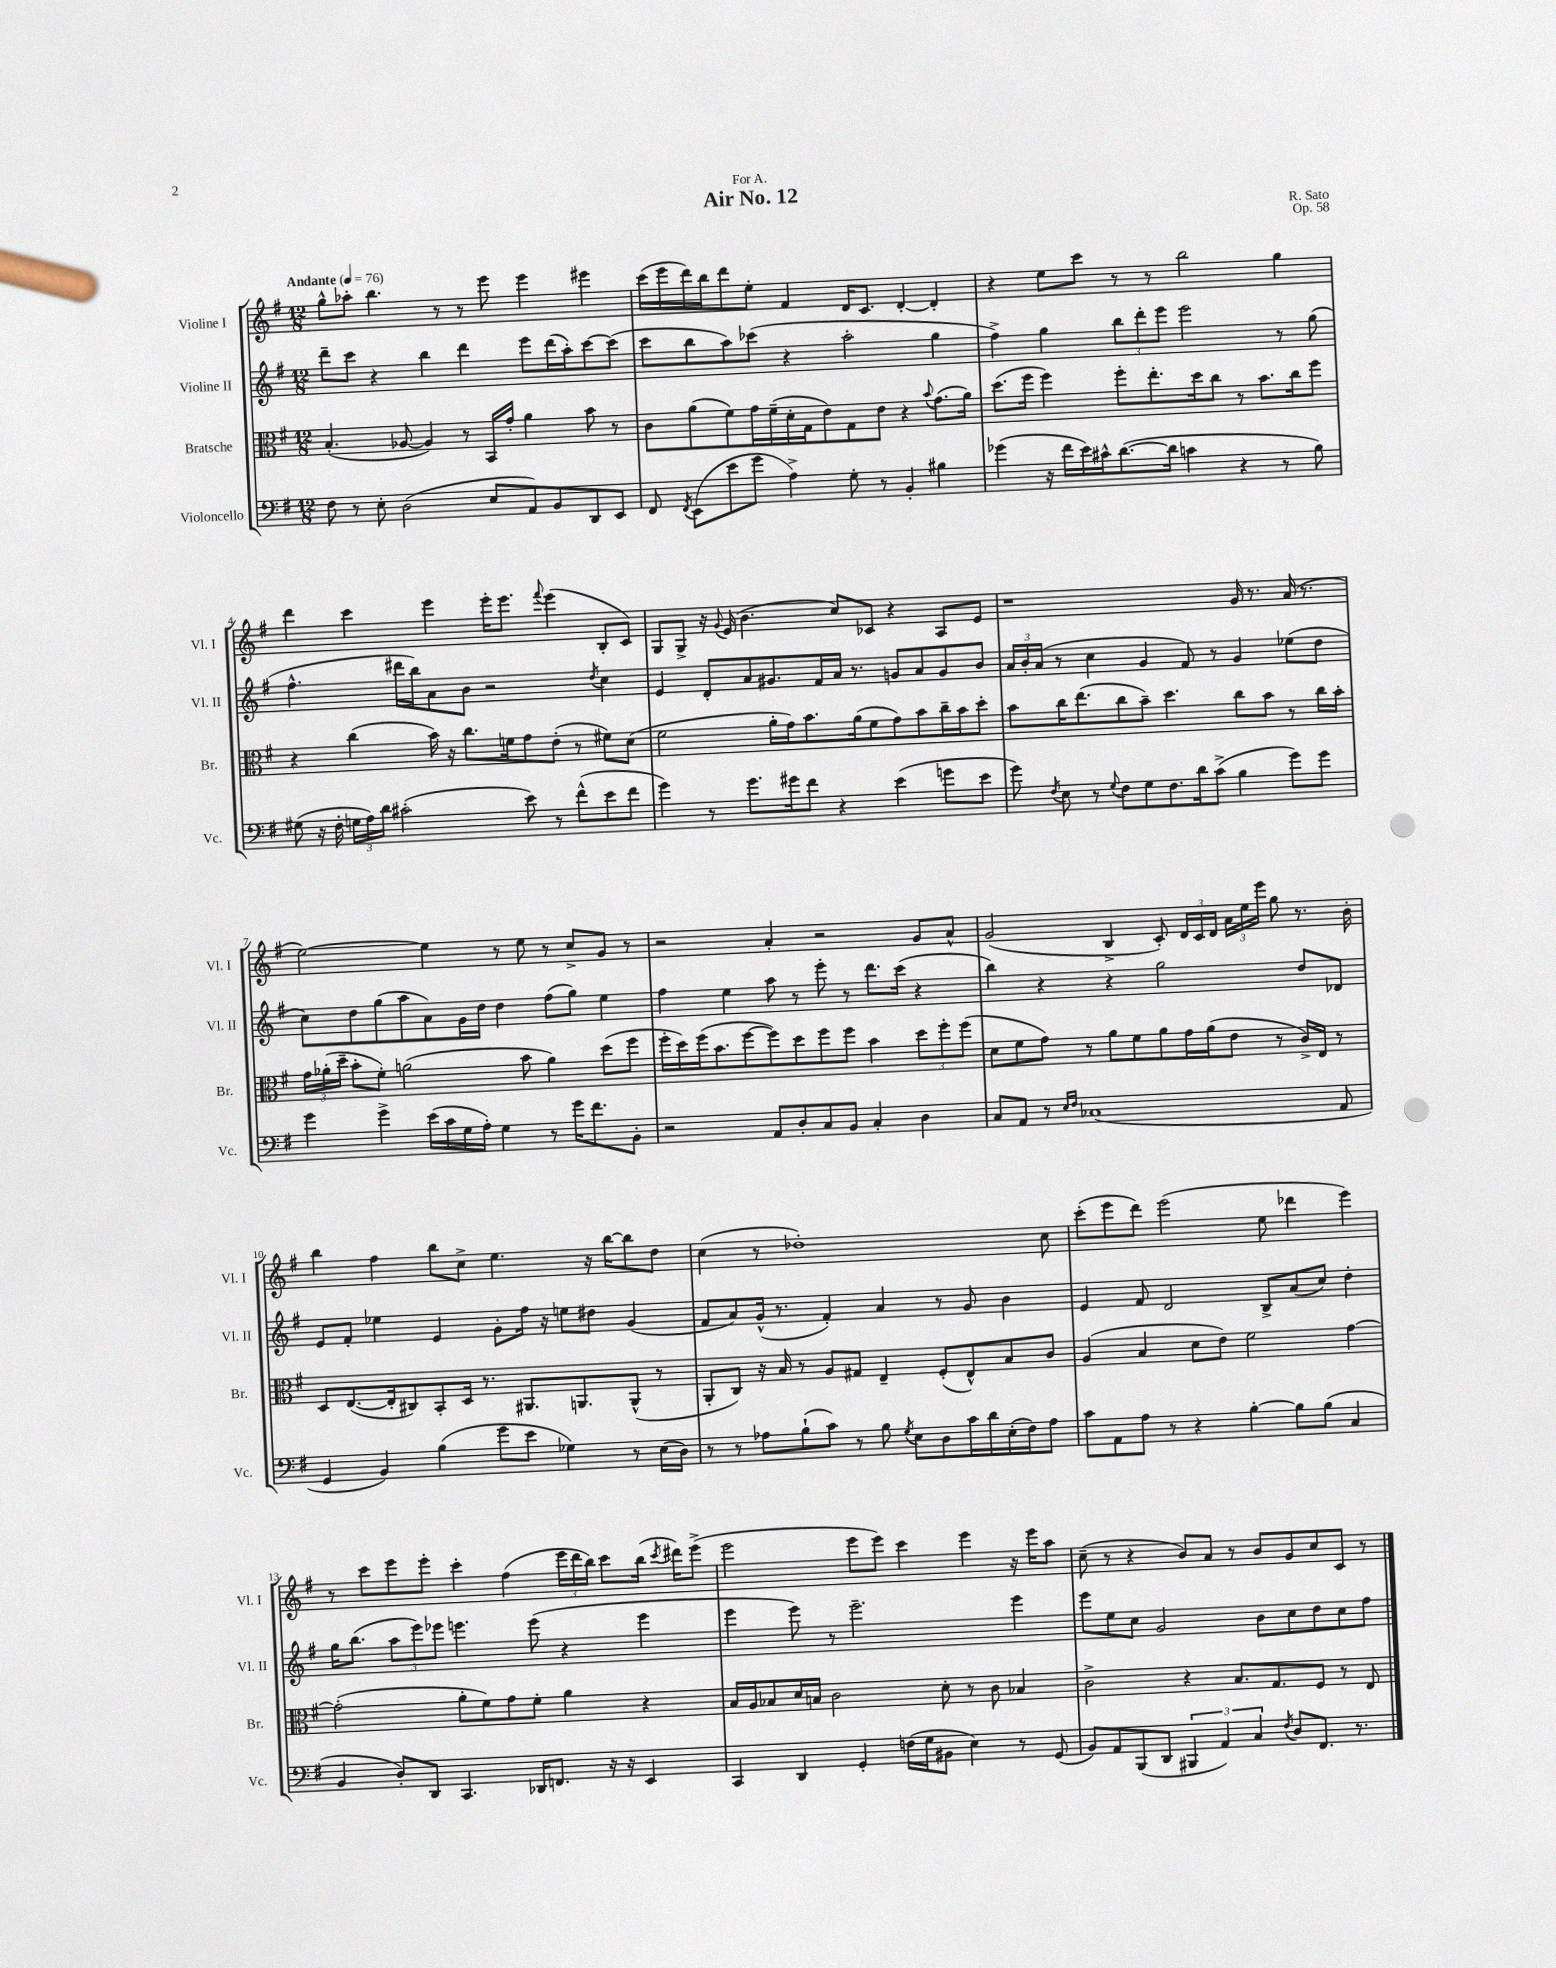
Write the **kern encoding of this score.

**kern	**kern	**kern	**kern
*staff4	*staff3	*staff2	*staff1
*clefF4	*clefC3	*clefG2	*clefG2
*k[f#]	*k[f#]	*k[f#]	*k[f#]
*M12/8	*M12/8	*M12/8	*M12/8
*MM76	*MM76	*MM76	*MM76
8F#	(4.B'	8ddd~	8gg^^
8r	.	8ccc	8aa-'
8E'	.	4r	4.bb
(2D	[8A-	.	.
.	4A-])	4bb	.
.	.	.	8r
.	8r	4ddd	8r
8E	16BB	.	8eee
.	16g'	.	.
8AA)	4a	8eee	4eee
8BB	.	(16ddd	.
.	.	16aa')	.
8DD	8b	[8ccc	4eee#
8EE	8r	(8ccc]	.
=	=	=	=
8FF#	8c	8ccc	(16ccc
.	.	.	16eee
8qFF#	.	.	.
(8EE	(8a	8bb	16ddd)
.	.	.	16bb
8e	8f#)	8aa)	8ddd
8g	16g	(8ccc-	8ee'
.	(16f#~	.	.
4A^)	16d'	4r	4f#
.	16G	.	.
.	8e)	.	.
8G'	8G	2aa'	16d
.	.	.	8.c
8r	8e	.	.
4BB'	4r	.	[4d'
.	8qqb	.	.
4B#	(8.g	4gg	4d']
.	16a)	.	.
=	=	=	=
(4g-	(8.dd	4ff#^)	4r
.	16ff#	.	.
16r	4ff#)	4gg	8ee
16f#	.	.	.
16e)	.	.	8ccc
16c#^^	.	.	.
([8.d	8ff#'	12bb	8r
.	.	12ddd'	.
.	8.ee'	.	8r
.	.	12eee	.
16d]	.	.	.
4c	.	2eee	2bb
.	16dd	.	.
.	8cc	.	.
4r	8r	.	.
.	8.b	.	.
8r	.	8r	4gg
.	16cc	.	.
8B)	8ff#	(8gg	.
=	=	=	=
(8G#	4r	4.ff#^^	4ddd
16r	.	.	.
16F#'	.	.	.
24G	(4cc	.	4ccc
24A)	.	.	.
24d	.	.	.
(2c#'	.	16ddd#	.
.	.	16bb)	.
.	16b)	8a	4eee
.	16r	.	.
.	8.cc	8b	.
.	.	2r	16eee'
.	16f	.	8.eee
8e)	8g	.	.
.	.	.	8qqfff#
8r	(8e'	.	(4eee
(8f#^^	8r	.	.
.	.	8qdd	.
8e	8f#)	4cc	8B'
8f#	(8d	.	8c)
=	=	=	=
4g)	2f#	4e	8G
.	.	.	8G^
8r	.	8d'	16r
.	.	.	8qqg
.	.	.	(16e
8.g	.	8a	4.b
.	16a'	8.g#	.
16g#	16g)	.	.
8f#	8.b	.	.
.	.	16f#	.
4r	.	16a	8cc)
.	(16a	8.r	.
.	8f#	.	8c-
(4e	8g)	8g	4r
.	8b	8a	.
8g	16cc~	8g	8A
.	16b	.	.
8e	8dd'	8b	8e
=	=	=	=
8g)	8b	24a	1r
.	.	24b'	.
.	.	(24a	.
8qF#	.	.	.
8E	16cc	8r	.
.	(8.ee	.	.
8r	.	4cc	.
8qqG	.	.	.
8F#	8cc	.	.
8G	8b~)	4g	.
8.F#	4.dd	.	.
.	.	8f#)	.
16d	.	.	.
(8c^	.	8r	.
4B	8cc	4g	16g
.	.	.	8.r
.	8b	.	.
8g)	8r	(8ee-	(16a
.	.	.	8.r
8g	16cc	8dd	.
.	16b'	.	.
=	=	=	=
4g	24g	8cc)	[2ee)
.	(24a-'	.	.
.	24dd~	.	.
.	8b'	8dd	.
4g^	8f#')	(8gg	.
.	(2a	8aa	.
(16e	.	8a)	4ee]
16c	.	.	.
16G	.	16g	.
16A')	.	16dd	.
4G	.	4dd	8r
.	8b	.	8ee
8r	4a)	(8ff#	8r
16g	.	8gg)	8cc^
8.f#	.	.	.
.	(8dd	4ee	8g
8BB'	8ff#	.	8r
=	=	=	=
2r	16ff#'	4ff#	2r
.	16dd)	.	.
.	(16ff#	.	.
.	8.b	.	.
.	.	4ee	.
.	[8ff#	.	.
8AA	8ff#])	8aa	4a'
8D'	8dd	8r	.
8C	8ff#	8eee'	2r
8BB	8ff#	8r	.
4C'	4b	8.ddd	.
.	.	(16ccc	.
4D	12dd	4r	8g
.	12ff#'	.	.
.	.	.	8a^^
.	(12ff#	.	.
=	=	=	=
8C	8d	4bb)	(2g
8AA	8f#	.	.
8r	8g)	4r	.
16qqE	.	.	.
16qqF#	.	.	.
(1C-	8r	.	.
.	8a	4r	4B^
.	8f#	.	.
.	8a	2gg	8c')
.	16g	.	24d
.	.	.	24c
.	(16a	.	.
.	.	.	24d
.	8e	.	24a
.	.	.	24ee
.	.	.	24eee
.	8r	.	8gg
.	16c^)	8dd	8.r
.	16E	.	.
8AA	8r	8d-	.
.	.	.	16b'
=	=	=	=
4GG	8D	8e	4bb
.	([8.E	8f#'	.
4BB)	.	4ee-	4ff#
.	16E']	.	.
.	8C#)	.	.
(4B	8BB'	4e	8bb
.	16D	.	8cc^
.	8.r	.	.
8g	.	8g'	4.ee
8e	8.AA#	16ff#	.
.	.	16r	.
4G-)	.	8ee	.
.	8.AA	.	.
.	.	8dd#	16r
.	.	.	[16bb
8r	(8AA^^	(4g	8bb]
(16E	8r	.	8dd
16D)	.	.	.
=	=	=	=
8r	8AA'	8f#	(4cc
8r	8C)	8a)	.
8A-	16r	(16g^^	8r
.	16B	8.r	.
(8B`	8r	.	1dd-')
8c)	8A	4f#')	.
8r	8G#	.	.
8B	4E~	4a	.
8qG	.	.	.
8E	.	.	.
8D	(8F#'	8r	.
16c	8E^^)	8g	.
16d	.	.	.
(16E'	8B	4b	.
16F#)	.	.	.
8A-	8c	.	8cc
=	=	=	=
8c	(4A	4e	(8ccc'
8AA	.	.	8eee
8A	4B	8f#	8ddd)
8r	.	2d	(2eee
4r	8d	.	.
.	8e)	.	.
[4B'	2f#	.	.
.	.	8B^	8ee
8B]	.	(8a	4ddd-
(8B	.	8cc)	.
4C	[4g	4dd'	4eee)
=	=	=	=
4BB	(2g']	16gg	8r
.	.	(8.bb	.
.	.	.	8ccc
8D')	.	12aa	8eee
.	.	12eee)	.
8DD	.	.	8eee'
.	.	12eee-	.
4.CC	8a'	4.eee	4ccc'
.	8f#)	.	.
.	8g	.	(4ff#
16DD-	8f#'	(8eee	.
8.FF	.	.	.
.	4a	4r	24eee
.	.	.	24ddd
.	.	.	24bb)
16r	.	.	8ccc
16r	.	.	.
4EE	4r	4eee	(16bb
.	.	.	8qccc
.	.	.	16ddd#)
.	.	.	(8eee^
=	=	=	=
4CC	16B	4eee	2eee
.	16A	.	.
.	8B-	.	.
4DD	16d	8eee)	.
.	16B	.	.
.	2c	8r	.
4GG'	.	2.eee~	8eee
.	.	.	8eee)
(16F	.	.	4ccc
16G	.	.	.
8BB#	8d'	.	.
4E)	8r	.	4eee
.	8c	.	.
8r	4B-	4eee	16r
.	.	.	16eee
(8GG	.	.	8aa
=	=	=	=
8BB)	2c^	8eee	(8cc~
8AA	.	8ee	8r
(8BBB	.	8cc	4r
8DD	.	2g	.
6BBB#	4r	.	8b)
.	.	.	8a
6AA)	.	.	.
.	8.B	.	8r
6C	.	.	.
.	.	8b	8b
.	8.G	.	.
8qF#	.	.	.
8D	.	8cc	8g
8.FF#	8F#	8dd	8cc
.	8r	8cc	8c
8.r	.	.	.
.	8E	8ff#	8r
==	==	==	==
*-	*-	*-	*-
